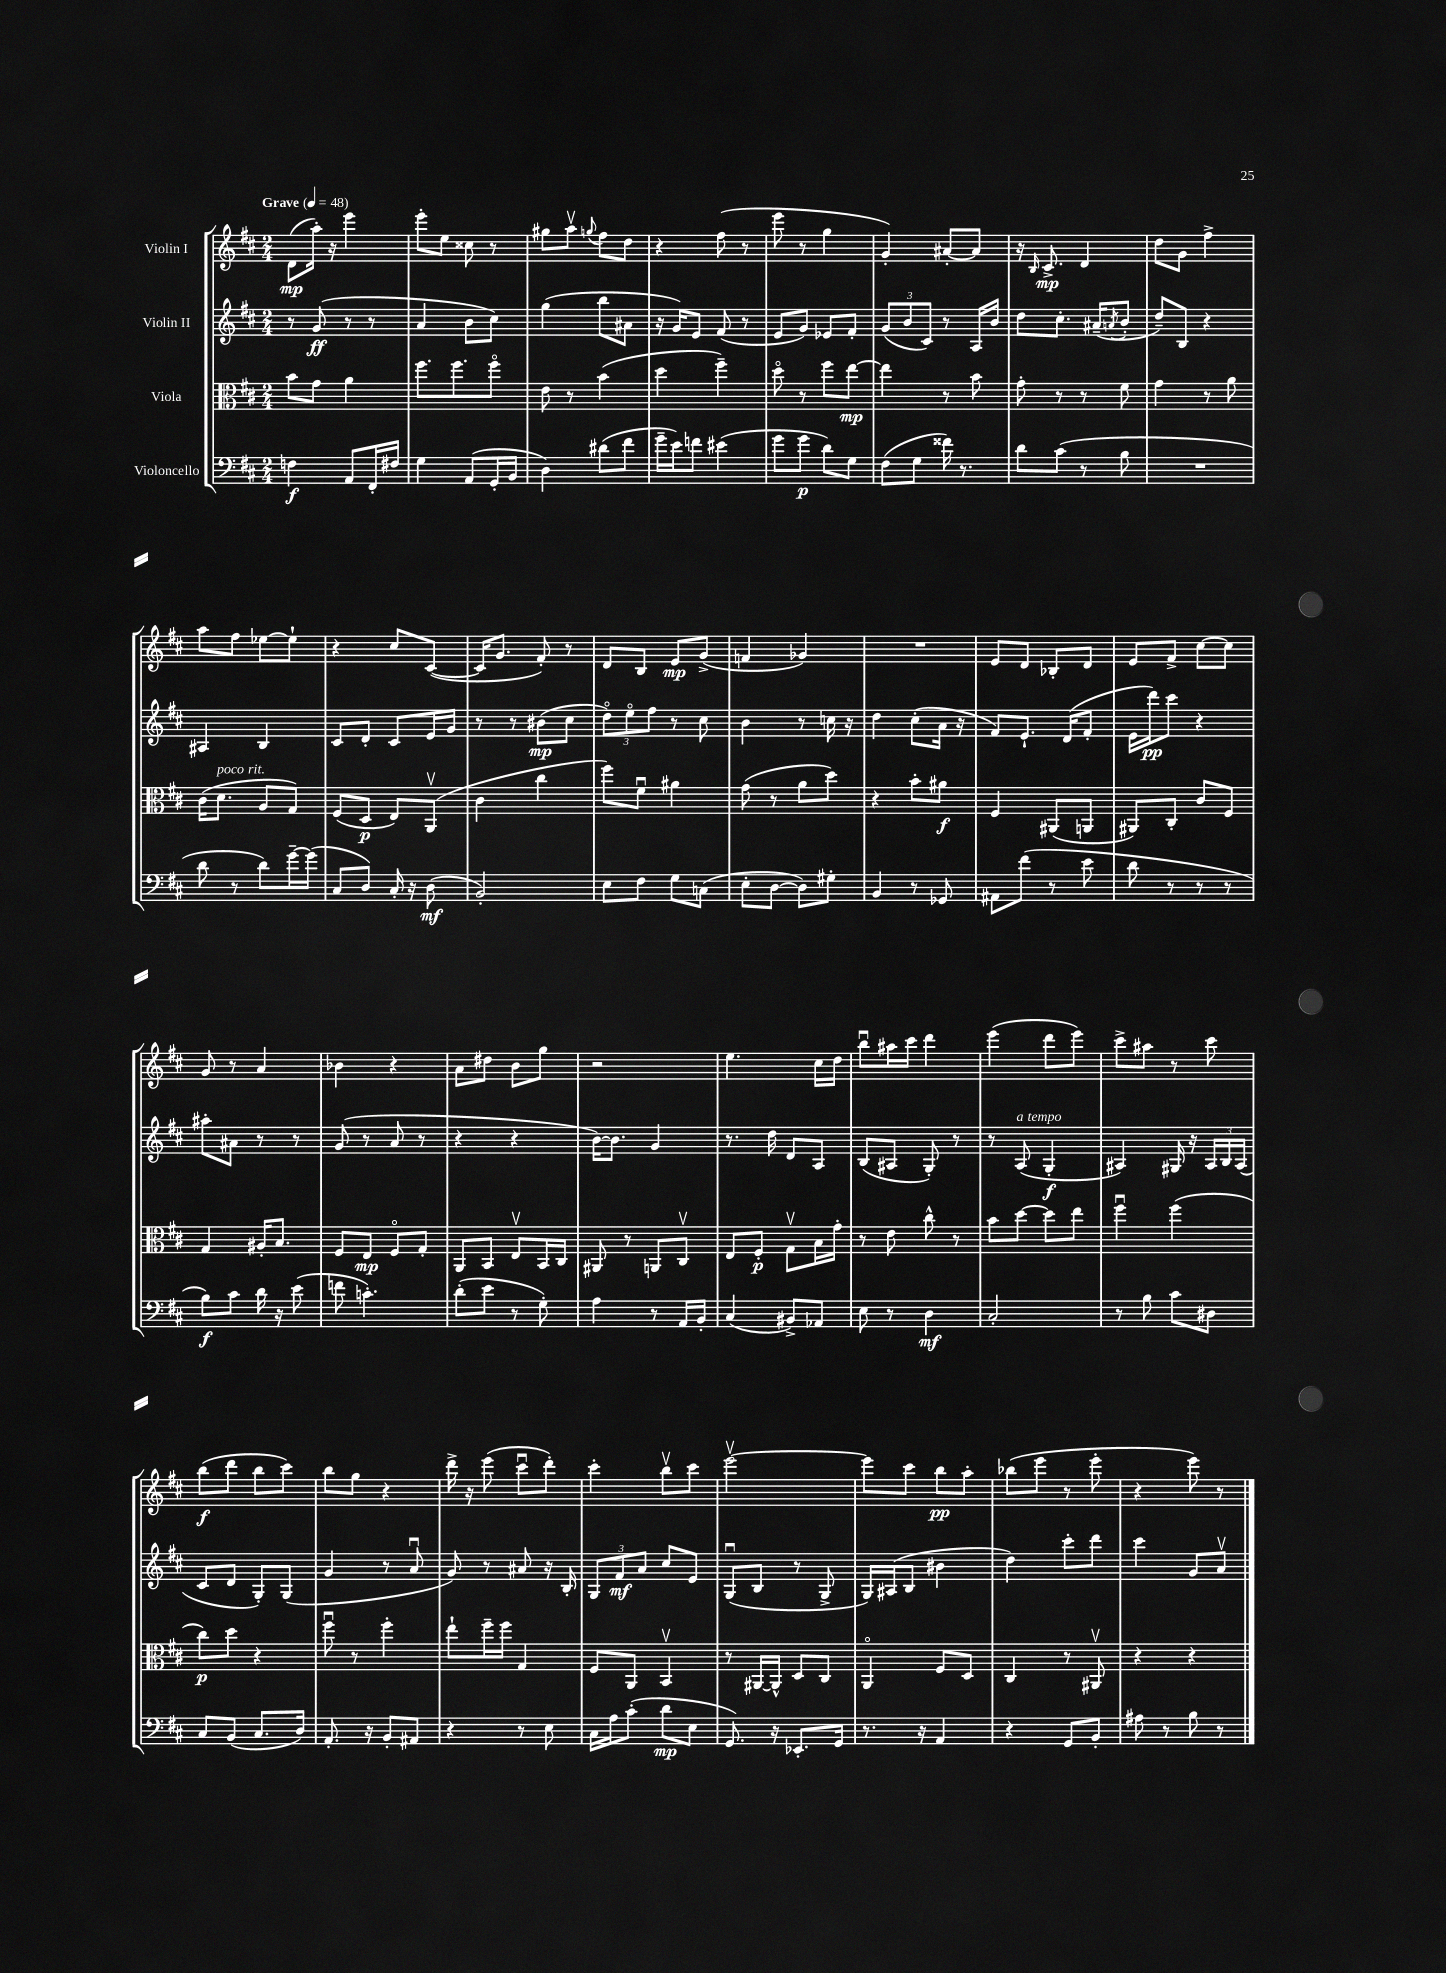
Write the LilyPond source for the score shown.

<<
\new StaffGroup <<
\new Staff = "s0" \with { instrumentName = "Violin I" } {
    \clef treble \key d \major \numericTimeSignature \time 2/4 \tempo "Grave" 4 = 48
    d'8\mp( a''16-.) r16 e'''4 |
    e'''8-. e''8 cisis''8 r8 |
    gis''8 a''8\upbow \appoggiatura { g''8 } fis''8 d''8 |
    r4 fis''8( r8 |
    e'''8 r8 g''4 |
    g'4-.) ais'8~-. ais'8 |
    r16 \grace { b16 } cis'8.->\mp d'4 |
    d''8 g'8 fis''4-> |
    a''8 fis''8 ees''8~ ees''8-! |
    r4 cis''8 cis'8~( |
    cis'16 g'8. fis'8-.) r8 |
    d'8 b8 e'8\mp g'8->( |
    f'4 ges'4) |
    R2 |
    e'8 d'8 bes8-. d'8 |
    e'8 fis'8-> cis''8~ cis''8 |
    g'8 r8 a'4 |
    bes'4 r4 |
    a'8 dis''8 b'8 g''8 |
    r2 |
    e''4. cis''16 d''16 |
    b''8\downbow ais''16 cis'''16 d'''4 |
    e'''4( d'''8 e'''8) |
    cis'''8-> ais''8 r8 cis'''8 |
    b''8\f( d'''8 b''8 cis'''8) |
    b''8 g''8 r4 |
    d'''16-> r16 e'''8( cis'''8\downbow d'''8-.) |
    cis'''4-. b''8\upbow cis'''8 |
    e'''2~\upbow |
    e'''8 cis'''8 b''8\pp a''8-. |
    bes''8( e'''8 r8 e'''8-. |
    r4 e'''8) r8 \bar "|." |
}
\new Staff = "s1" \with { instrumentName = "Violin II" } {
    \clef treble \key d \major \numericTimeSignature \time 2/4
    r8 g'8\ff( r8 r8 |
    a'4 b'8 cis''8) |
    g''4( b''8 ais'8 |
    r16 g'16) e'8 fis'8( r8 |
    e'8 g'8) ees'8 fis'8-. |
    \tuplet 3/2 { g'8( b'8 cis'8) } r8 a16 b'16 |
    d''8 cis''8.-. ais'16--( \acciaccatura { a'8 } b'8-. |
    d''8--) b8 r4 |
    ais4 b4 |
    cis'8 d'8-. cis'8 e'16 g'16 |
    r8 r8 bis'8\mp( cis''8 |
    \tuplet 3/2 { d''8\flageolet) e''8\flageolet fis''8 } r8 cis''8 |
    b'4 r8 c''16 r16 |
    d''4 cis''8-.( a'16 r16 |
    fis'8) e'8.-! d'16( fis'8-. |
    e'16 d'''16\pp) cis'''8 r4 |
    ais''8-. ais'8 r8 r8 |
    g'8( r8 a'8 r8 |
    r4 r4 |
    b'16~) b'8. g'4 |
    r8. d''16 d'8 a8 |
    b8( ais8 g8-.) r8 |
    r8 a8^\markup { \italic "a tempo" }( g4-.\f |
    ais4) gis16 r16 \tuplet 3/2 { ais16 b16 ais16( } |
    cis'8 d'8 g8-.) g8( |
    g'4 r8 a'8\downbow |
    g'8) r8 ais'8 r16 b16-. |
    \tuplet 3/2 { g8 fis'8\mf a'8 } cis''8 e'8 |
    g8\downbow( b8 r8 g8-> |
    g16) ais16( b8 bis'4 |
    d''4) cis'''8-. d'''8 |
    cis'''4 g'8 a'8\upbow \bar "|." |
}
\new Staff = "s2" \with { instrumentName = "Viola" } {
    \clef alto \key d \major \numericTimeSignature \time 2/4
    b'8 g'8 a'4 |
    fis''8. fis''8. fis''8\flageolet |
    e'8 r8 b'4( |
    d''4 fis''4--) |
    d''8\flageolet r8 fis''8 e''8~\mp |
    e''4 r8 b'8 |
    g'8-. r8 r8 fis'8 |
    g'4 r8 a'8 |
    cis'16( d'8.^\markup { \italic "poco rit." } a8 g8) |
    fis8( d8\p e8) a,8\upbow( |
    cis'4 cis''4 |
    fis''8) fis'8\downbow ais'4 |
    g'8( r8 a'8 d''8) |
    r4 b'8-. ais'8\f |
    fis4 ais,8( a,8 |
    ais,8) cis8-. cis'8 fis8 |
    g4 ais16-. b8. |
    fis8 e8\mp fis8\flageolet g8-. |
    a,8 b,8 e8\upbow b,16 cis16 |
    ais,8 r8 a,8 cis8\upbow |
    e8 fis8-.\p g8\upbow b16 g'16-. |
    r8 e'8 cis''8-^ r8 |
    b'8 d''8~ d''8 e''8 |
    fis''4\downbow fis''4( |
    cis''8\p) d''8 r4 |
    fis''8\downbow r8 fis''4-. |
    e''8-! fis''16-- fis''16 g4 |
    fis8 a,8 b,4\upbow |
    r8 ais,16~ ais,16-^ d8 cis8 |
    a,4\flageolet fis8 d8 |
    cis4 r8 ais,8\upbow |
    r4 r4 \bar "|." |
}
\new Staff = "s3" \with { instrumentName = "Violoncello" } {
    \clef bass \key d \major \numericTimeSignature \time 2/4
    f4\f a,8 fis,16-. fis16 |
    g4 a,8( g,16-. b,16 |
    d4) dis'8( fis'8 |
    g'16-- e'16) f'8 eis'4( |
    g'8 g'8\p d'8) g8 |
    fis8( g8 fisis'16) r8. |
    d'8 cis'8( r8 b8 |
    R2 |
    d'8 r8 d'8) g'16~-- g'16( |
    cis8 d8) cis16-. r16 d8\mf( |
    b,2-.) |
    e8 fis8 g8 c8( |
    e8-. d8~ d8) gis8-. |
    b,4 r8 ges,8 |
    ais,8 fis'8( r8 e'8 |
    d'8 r8 r8 r8 |
    b8\f) cis'8 d'16 r16 e'8( |
    f'8 c'4.-.) |
    d'8-.( e'8 r8 g8-.) |
    a4 r8 a,16 b,16-. |
    cis4( bis,8->) aes,8 |
    e8 r8 d4\mf |
    cis2-. |
    r8 b8 cis'8 dis8 |
    cis8 b,8( cis8. d16) |
    a,8.-. r16 b,8-. ais,8 |
    r4 r8 e8 |
    cis16 a16 cis'8-.( d'8\mp e8 |
    g,8.) r16 ees,8.-. g,16 |
    r8. r16 a,4 |
    r4 g,8 b,8-. |
    ais8 r8 b8 r8 \bar "|." |
}
>>
>>
\layout { \context { \Score \remove "Bar_number_engraver" } }
